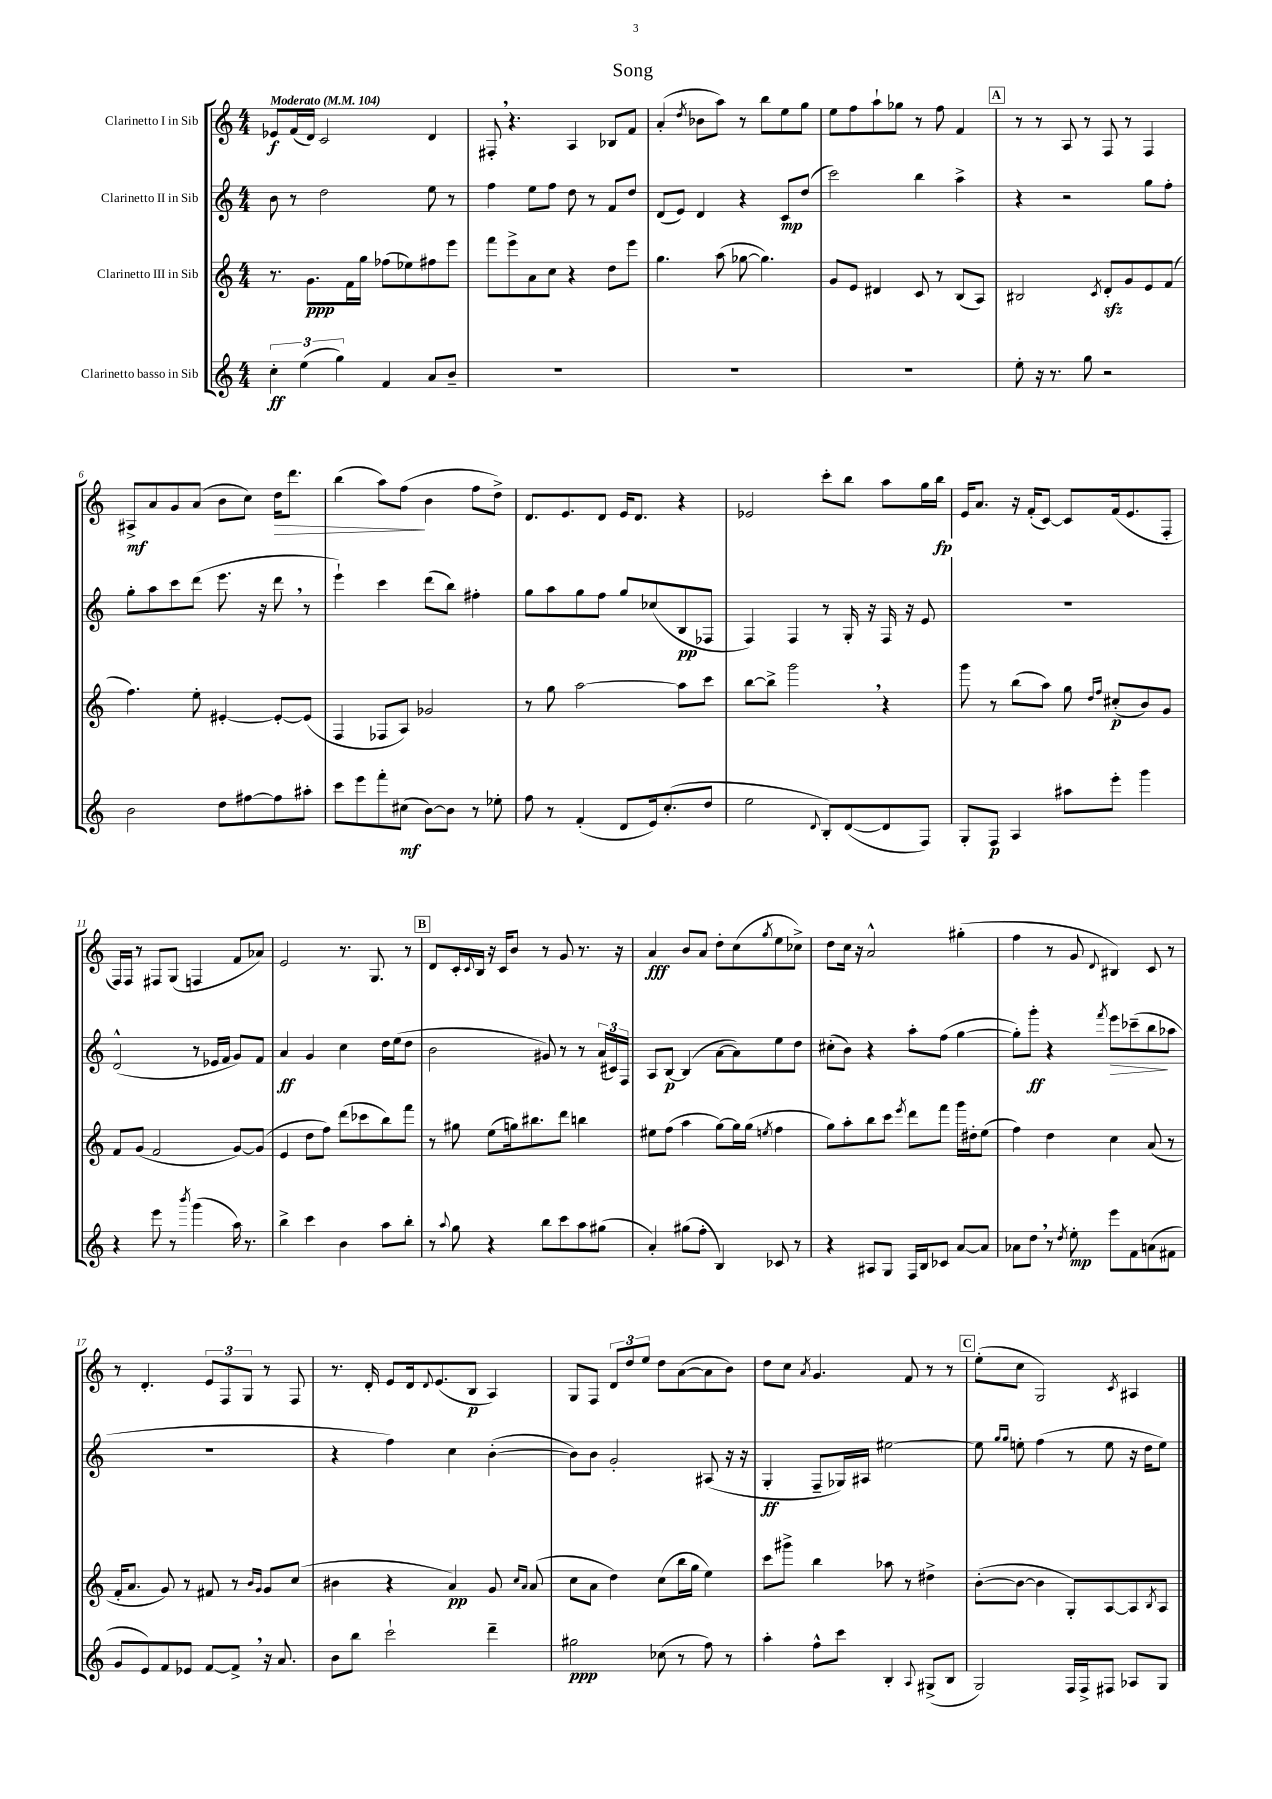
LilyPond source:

\header { title = "Song" }
<<
\new StaffGroup <<
\new Staff = "s0" \with { instrumentName = "Clarinetto I in Sib" } {
    \clef treble \key c \major \numericTimeSignature \time 4/4 \tempo "Moderato" 4 = 104
    ees'8\f f'16( d'16) c'2 d'4 |
    fis8-. \breathe r4. a4 bes8 f'8 |
    a'4-.( \acciaccatura { d''8 } bes'8 a''8) r8 b''8 e''8 g''8 |
    e''8 f''8 a''8-! ges''8 r8 f''8 f'4 |
    \mark \markup { \box "A" } r8 r8 a8 r8 f8 r8 f4 |
    ais8->\mf a'8 g'8 a'8( b'8 c''8) d''16\> d'''8. |
    b''4( a''8) f''8\!( b'4 f''8 d''8->) |
    d'8. e'8. d'8 e'16 d'8. r4 |
    ees'2 c'''8-. b''8 a''8 g''16 b''16\fp |
    e'16 a'8. r16 f'16-.( c'8~) c'8 f'16( e'8. f8-. |
    f16) f16 r8 fis8 g8( f4 f'8 aes'8) |
    e'2 r8. g8. r8 |
    \mark \markup { \box "B" } d'8 c'16-. \appoggiatura { c'8 } b16 r16 c'16 b'8 r8 g'8 r8. r16 |
    a'4\fff b'8 a'8 d''8-. c''8( \acciaccatura { g''8 } e''8 ces''8->) |
    d''8 c''16 r16 a'2-^ gis''4-.( |
    f''4 r8 g'8 \appoggiatura { d'8 } bis4) c'8 r8 |
    r8 d'4.-. \tuplet 3/2 { e'8 f8 g8 } r8 f8 |
    r8. d'16-. e'8 d'16 \appoggiatura { d'8 } e'8.( b8\p a4) |
    g8 f8 \tuplet 3/2 { d'8 d''8 e''8 } d''8 a'8~( a'8 b'8) |
    d''8 c''8 \acciaccatura { a'8 } g'4. f'8 r8 r8 |
    \mark \markup { \box "C" } e''8-.( c''8 g2) \acciaccatura { c'8 } ais4 \bar "|." |
}
\new Staff = "s1" \with { instrumentName = "Clarinetto II in Sib" } {
    \clef treble \key c \major \numericTimeSignature \time 4/4
    b'8 r8 d''2 e''8 r8 |
    f''4 e''8 f''8 d''8 r8 f'8 d''8 |
    d'8( e'8) d'4 r4 c'8\mp d''8( |
    c'''2) b''4 a''4-> |
    \mark \markup { \box "A" } r4 r2 g''8 f''8-. |
    g''8-. a''8 c'''8 d'''8( e'''8. r16 d'''8 \breathe r8 |
    e'''4-!) c'''4 d'''8( b''8) fis''4-. |
    g''8 a''8 g''8 f''8 g''8 ces''8( b8\pp fes8 |
    f4) f4 r8 g16-. r16 f16 r16 e'8 |
    R1 |
    d'2-^( r8 ees'16 f'16 g'8) f'8 |
    a'4\ff g'4 c''4 d''16 e''16( d''8 |
    \mark \markup { \box "B" } b'2 gis'8) r8 r8 \tuplet 3/2 { a'16( cis'16) f16 } |
    a8 b8~\p b4( a'8~ a'8) e''8 d''8 |
    cis''8-.( b'8) r4 a''8-. f''8( g''4~ |
    g''8-.) g'''8-.\ff r4 \acciaccatura { f'''8 } e'''8\> ces'''8--( b''8\! aes''8 |
    R1 |
    r4 f''4) c''4 b'4~-.( |
    b'8) b'8 g'2-. ais8( r16 r16 |
    g4-.\ff f8-- ges16) ais16 eis''2~ |
    \mark \markup { \box "C" } eis''8 \grace { g''16 g''16 } e''8-. f''4( r8 e''8 r16 d''16 e''8) \bar "|." |
}
\new Staff = "s2" \with { instrumentName = "Clarinetto III in Sib" } {
    \clef treble \key c \major \numericTimeSignature \time 4/4
    r8. g'8.\ppp f'16 g''16 fes''8( ees''8) fis''8 e'''8 |
    f'''8 e'''8-> a'8 c''8 r4 d''8 e'''8 |
    g''4. a''8( ges''8~ ges''4.) |
    g'8 e'8 dis'4 c'8 r8 b8( a8) |
    \mark \markup { \box "A" } bis2 \acciaccatura { c'8 } d'8-.\sfz g'8 e'8 f'8( |
    f''4.) e''8-. eis'4~-. eis'8~-. eis'8( |
    f4 fes8 a8) ges'2 |
    r8 g''8 a''2~ a''8 c'''8 |
    b''8~ b''8-> g'''2 \breathe r4 |
    g'''8 r8 b''8( a''8) g''8 \grace { d''16 f''16 } cis''8-.\p( b'8) g'8 |
    f'8 g'8( f'2 g'8~) g'8( |
    e'4 d''8 f''8) d'''8( ces'''8 b''8) f'''8 |
    \mark \markup { \box "B" } r8 gis''8 e''8( g''16) bis''8. d'''8 b''4 |
    eis''8 f''8( a''4 g''8~) g''16 g''16( \acciaccatura { e''8 } f''4 |
    g''8) a''8-. b''8 c'''8 \acciaccatura { e'''8 } d'''8 f'''8 g'''16 dis''16-. e''8( |
    f''4) d''4 c''4 a'8( r8 |
    f'16-. a'8. g'8) r8 fis'8 r8 \grace { b'16 g'16 } g'8 c''8( |
    bis'4 r4 a'4\pp) g'8 \grace { c''16 a'16 } a'8( |
    c''8 a'8 d''4) c''8( b''16 g''16 e''4) |
    c'''8 gis'''8-> b''4 aes''8 r8 dis''4-> |
    \mark \markup { \box "C" } b'8~-.( b'8~ b'4 g8-.) a8~ a8 \acciaccatura { b8 } a8 \bar "|." |
}
\new Staff = "s3" \with { instrumentName = "Clarinetto basso in Sib" } {
    \clef treble \key c \major \numericTimeSignature \time 4/4
    \tuplet 3/2 { c''4-.\ff e''4( g''4) } f'4 a'8 b'8-- |
    R1 |
    R1 |
    R1 |
    \mark \markup { \box "A" } e''8-. r16 r8. g''8 r2 |
    b'2 d''8 fis''8~ fis''8 ais''8-. |
    c'''8 e'''8 f'''8-. cis''8\mf( b'8~) b'8 r8 ees''8-. |
    f''8 r8 f'4-.( d'8 e'16) c''8.-.( d''8 |
    e''2 \appoggiatura { d'8 } b8-.) d'8~( d'8 f8) |
    g8-. f8\p a4 ais''8 e'''8-. g'''4 |
    r4 e'''8 r8 \acciaccatura { b'''8 } g'''4( a''16) r8. |
    b''4-> c'''4 b'4 a''8 b''8-. |
    \mark \markup { \box "B" } r8 \appoggiatura { a''8 } g''8 r4 b''8 c'''8 a''8 gis''8( |
    a'4-.) gis''8( f''8-. b4) ces'8 r8 |
    r4 ais8 g8 f16 b16 ces'8 a'8~ a'8 |
    aes'8 d''8 \breathe r8 \acciaccatura { d''8 } e''8-.\mp e'''8 f'8 a'8( fis'8 |
    g'8 e'8) f'8 ees'8 f'8~ f'8-> \breathe r16 a'8. |
    b'8 b''8 c'''2-! d'''4-- |
    gis''2\ppp ces''8( r8 f''8) r8 |
    a''4-. f''8-^ c'''8 b4-. \appoggiatura { a8 } gis8->( b8 |
    \mark \markup { \box "C" } g2) f16 f16-> fis8 aes8 g8 \bar "|." |
}
>>
>>
